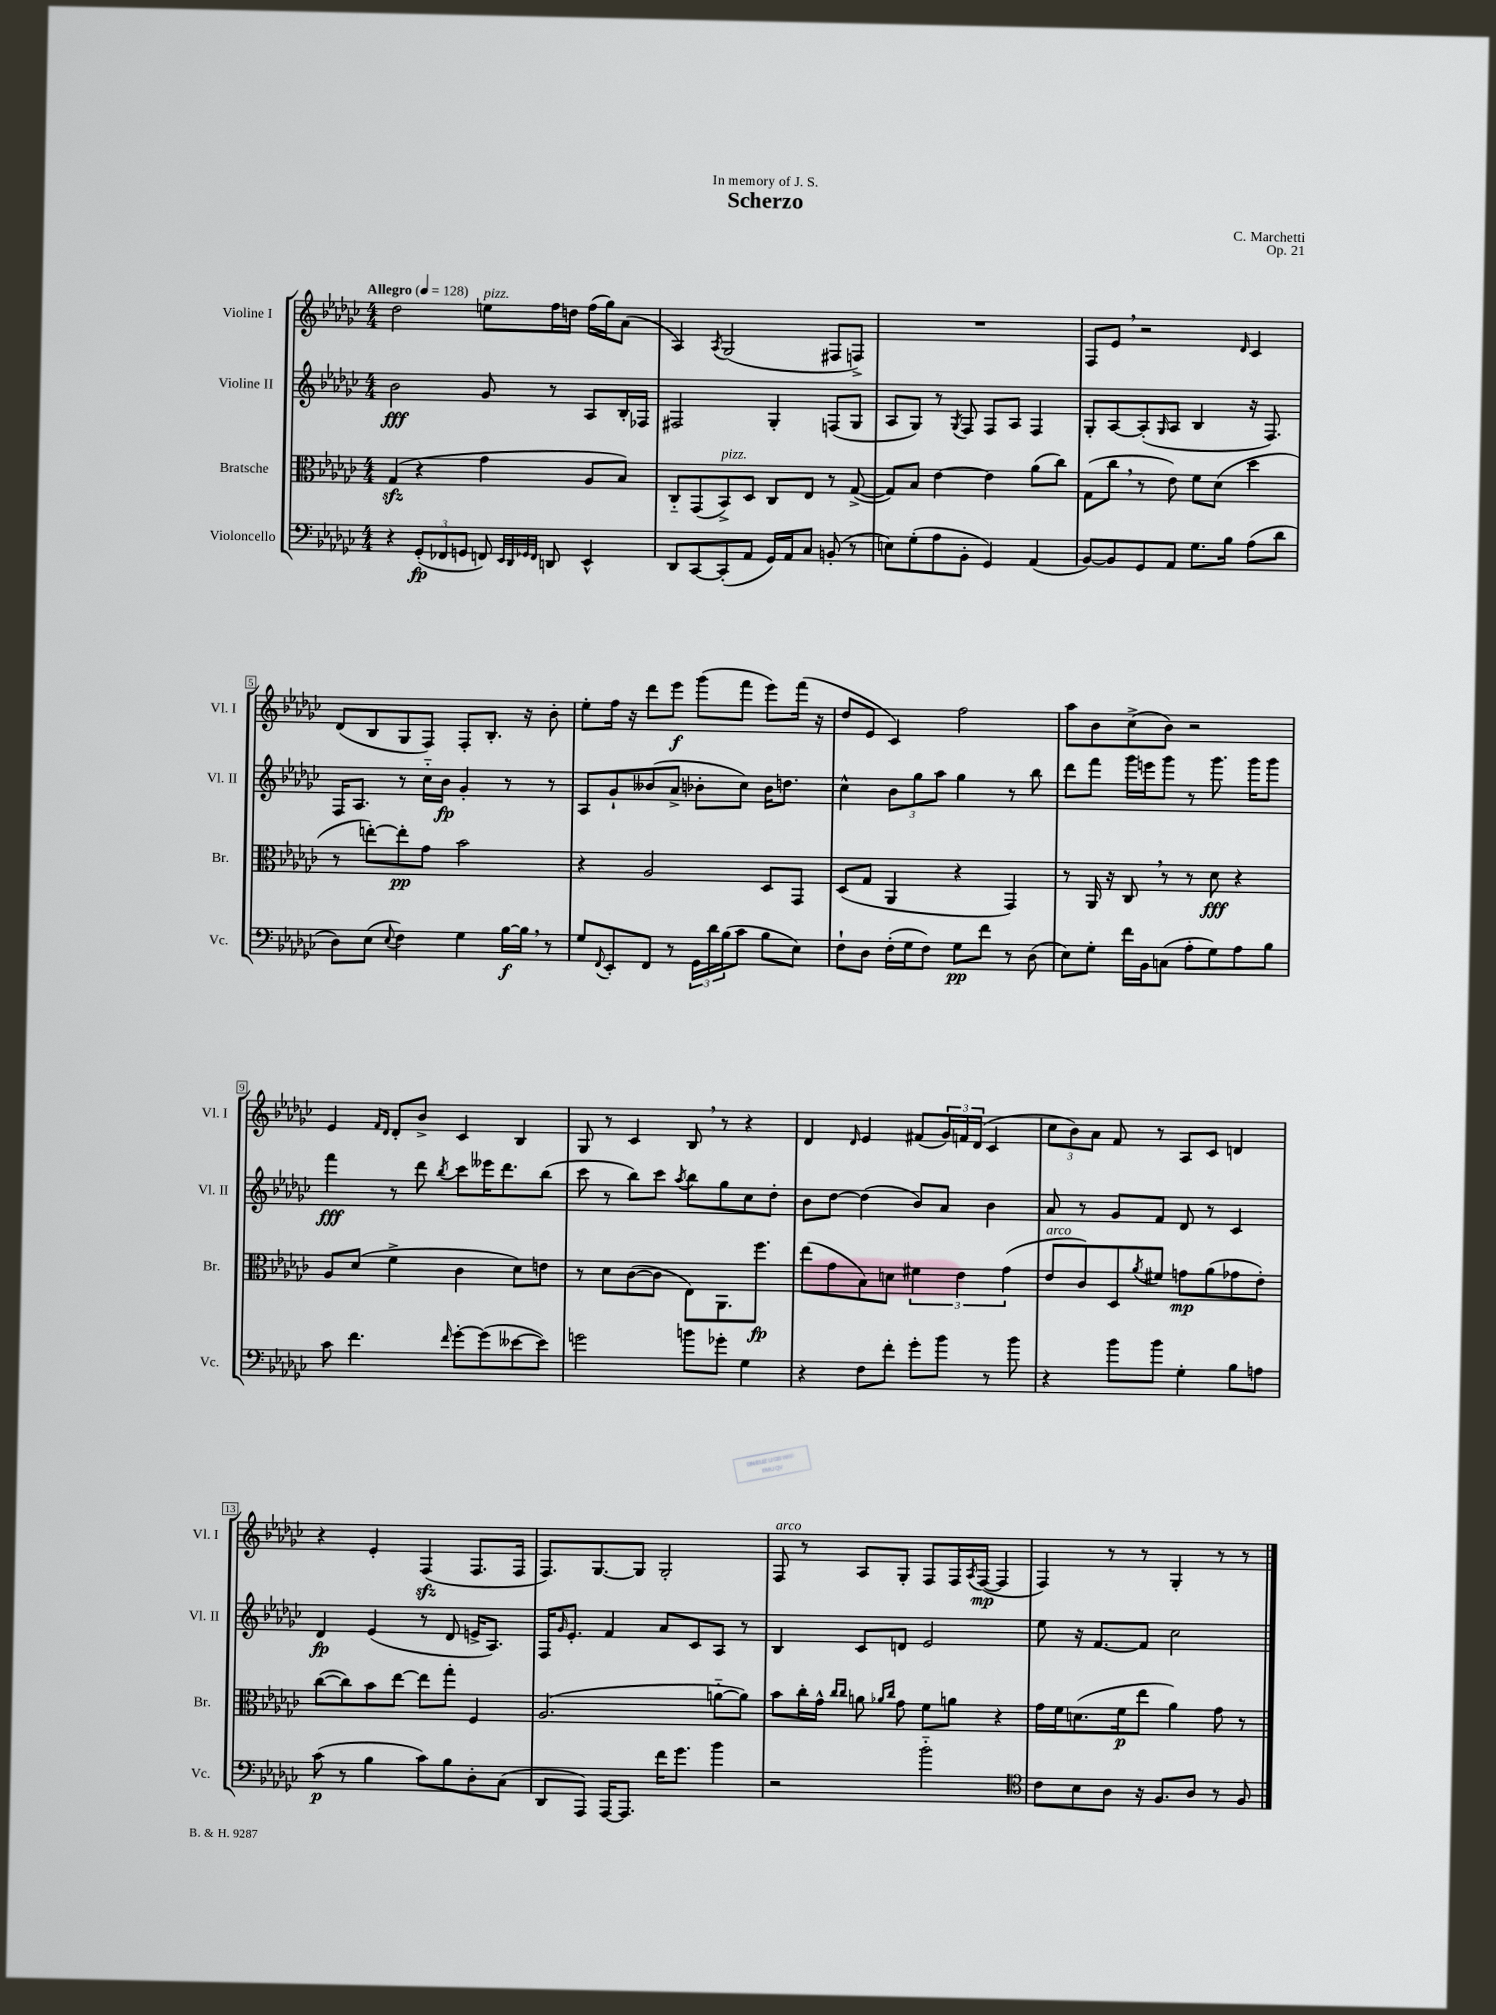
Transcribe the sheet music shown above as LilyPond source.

\header { title = "Scherzo" composer = "C. Marchetti" dedication = "In memory of J. S." opus = "Op. 21" }
<<
\new StaffGroup <<
\new Staff = "s0" \with { instrumentName = "Violine I" shortInstrumentName = "Vl. I" } {
    \clef treble \key ges \major \numericTimeSignature \time 4/4 \tempo "Allegro" 4 = 128
    des''2 e''8^\markup { \italic "pizz." } f''16 d''16 f''16( ges''16) aes'8( |
    aes4) \acciaccatura { aes8 } ges2( fis8 f8->) |
    R1 |
    f8 ees'8 \breathe r2 \grace { des'16 } ces'4 |
    des'8( bes8 ges8 f8) f8-. bes8.-. r16 bes'8-. |
    ees''8-. f''16 r16 des'''8 ees'''8\f ges'''8( f'''8 ees'''8) f'''16( r16 |
    des''8 ees'8 ces'4) f''2 |
    aes''8 bes'8 ces''8->( bes'8) r2 |
    ees'4 \grace { f'16 des'16 } des'8-. bes'8-> ces'4 bes4 |
    ges8 r8 ces'4 bes8 \breathe r8 r4 |
    des'4 \grace { des'16 } ees'4 fis'8( \tuplet 3/2 { ges'16) f'16 des'16( } ces'4 |
    \tuplet 3/2 { ces''8 bes'8) aes'8 } f'8 r8 aes8 ces'8 d'4 |
    r4 ees'4-. f4\sfz( f8. f16 |
    f8.) ges8.~ ges8 ges2-. |
    f8^\markup { \italic "arco" } r8 aes8 ges8-. f8 f16 \acciaccatura { aes8 } f16~\mp( f4 |
    f4) r8 r8 ges4-. r8 r8 \bar "|." |
}
\new Staff = "s1" \with { instrumentName = "Violine II" shortInstrumentName = "Vl. II" } {
    \clef treble \key ges \major \numericTimeSignature \time 4/4
    bes'2\fff ges'8 r8 aes8 bes16-. fes16 |
    fis2 ges4-. f8( ges8 |
    aes8 ges8) r8 \acciaccatura { ges8 } f8 f8 aes8 f4 |
    ges8-. aes8~ aes8-.( \grace { ges16 } aes8 bes4 r16 f8.) |
    f16 aes8. r8 ces''16-_ bes'16\fp ges'4-. r8 r8 |
    aes8 ges'8-! beses'8( aes'8-> bes'8-. ces''8) bes'16 d''8. |
    ces''4-^ \tuplet 3/2 { bes'8 ges''8 aes''8 } ges''4 r8 bes''8 |
    des'''8 f'''8 ges'''16 e'''16 ges'''8 r8 ges'''8. ges'''16 ges'''8 |
    f'''4\fff r8 des'''8 \acciaccatura { bes''8 } ces'''8 eeses'''16 des'''8. bes''8( |
    ces'''8 r8 bes''8) ces'''8 \acciaccatura { aes''8 } bes''8 ges''8 ces''8 des''8-. |
    bes'8 des''8~ des''4( bes'8) aes'8 bes'4 |
    aes'8 r8 ges'8 f'8 des'8 r8 ces'4 |
    des'4\fp ees'4( r8 des'8 e'16-> aes8.) |
    f16 \grace { ges'16 } ees'8.-. f'4 aes'8 ces'8 aes8 r8 |
    bes4 ces'8 d'8 ees'2 |
    ees''8 r16 f'8.~ f'8 ces''2 \bar "|." |
}
\new Staff = "s2" \with { instrumentName = "Bratsche" shortInstrumentName = "Br." } {
    \clef alto \key ges \major \numericTimeSignature \time 4/4
    ges4\sfz( r4 ges'4 aes8 bes8) |
    ces8-_ ges,8( bes,8->^\markup { \italic "pizz." }) des8 ces8 ees8 r8 ges8~->( |
    ges8) bes8 ees'4~ ees'4 aes'8( ces''8) |
    ges8( ces''8 \breathe r8 ees'8) f'8 des'8( des''4 |
    r8 e''8~-.) e''8-.\pp ges'8 bes'2 |
    r4 aes2 des8 ges,8 |
    des8( ges8 aes,4 r4 ges,4) |
    r8 aes,16 r16 ces8 \breathe r8 r8 des'8\fff r4 |
    aes8 des'8( f'4-> ces'4 des'8) e'8 |
    r8 des'8 ces'8~( ces'8 ees8) aes,8. f''8.\fp |
    ees''8( ges'8 bes8) d'8 \tuplet 3/2 { fis'4 ees'4 ges'4( } |
    ees'8^\markup { \italic "arco" } ces'8) des8 \acciaccatura { aes'8 } fis'8 g'8\mp aes'8( ges'8 ees'8-.) |
    ces''8~( ces''8) bes'8 ees''8~ ees''8 ges''8-. f4 |
    aes2.( a'8~-_ a'8) |
    bes'8 ces''16-. ges'16-^ \grace { ces''16 ces''16 } a'8 \grace { aes'16 ces''16 } ges'8 f'8 a'8 r4 |
    ges'16 f'16 d'8.( f'16\p ees''8 aes'4) ges'8 r8 \bar "|." |
}
\new Staff = "s3" \with { instrumentName = "Violoncello" shortInstrumentName = "Vc." } {
    \clef bass \key ges \major \numericTimeSignature \time 4/4
    r4 \tuplet 3/2 { ges,8-.\fp( fes,8 g,8 } f,8) \grace { ees,32 des,32 ges,32 f,32 } d,8 ees,4-^ |
    des,8 ces,8~ ces,8-.( aes,8 ges,16) aes,16 ces8 b,8-.( r8 |
    e8) ges8-.( aes8 bes,8-. ges,4) aes,4( |
    bes,8~) bes,8 ges,8 aes,8 ges8. bes16 aes8( des'8 |
    des8) ees8( \appoggiatura { ees8 } f4) ges4 bes16~\f bes16 \breathe r8 |
    ges8 \appoggiatura { f,8 } ees,8-. f,8 r8 \tuplet 3/2 { ges,16 des'16 bes16( } ces'8 bes8 ees8) |
    f8-! des8 f16-.( ges16 f8) ges8\pp f'8 r8 des8( |
    ees8) ges8-. f'16 bes,16 c8( aes8-. ges8) aes8 bes8 |
    ces'8 f'4. \grace { f'16 } ges'8~-. ges'8( eeses'8~ eeses'8) |
    g'2 b'8 ges'8-. ges4 |
    r4 f8 f'8-. ges'8-. bes'8 r8 bes'8 |
    r4 bes'8 bes'8 ges4-. bes8 a8 |
    ces'8\p( r8 bes4 ces'8) bes8 des8-. ces8( |
    des,8 aes,,8) aes,,16~ aes,,8. f'16 ges'8. bes'4 |
    r2 bes'2-_ |
    \clef tenor ces'8 bes8 aes8 r16 f8. aes8 r8 f8 \bar "|." |
}
>>
>>
\layout { \context { \Score \override BarNumber.stencil = #(make-stencil-boxer 0.1 0.3 ly:text-interface::print) } }
